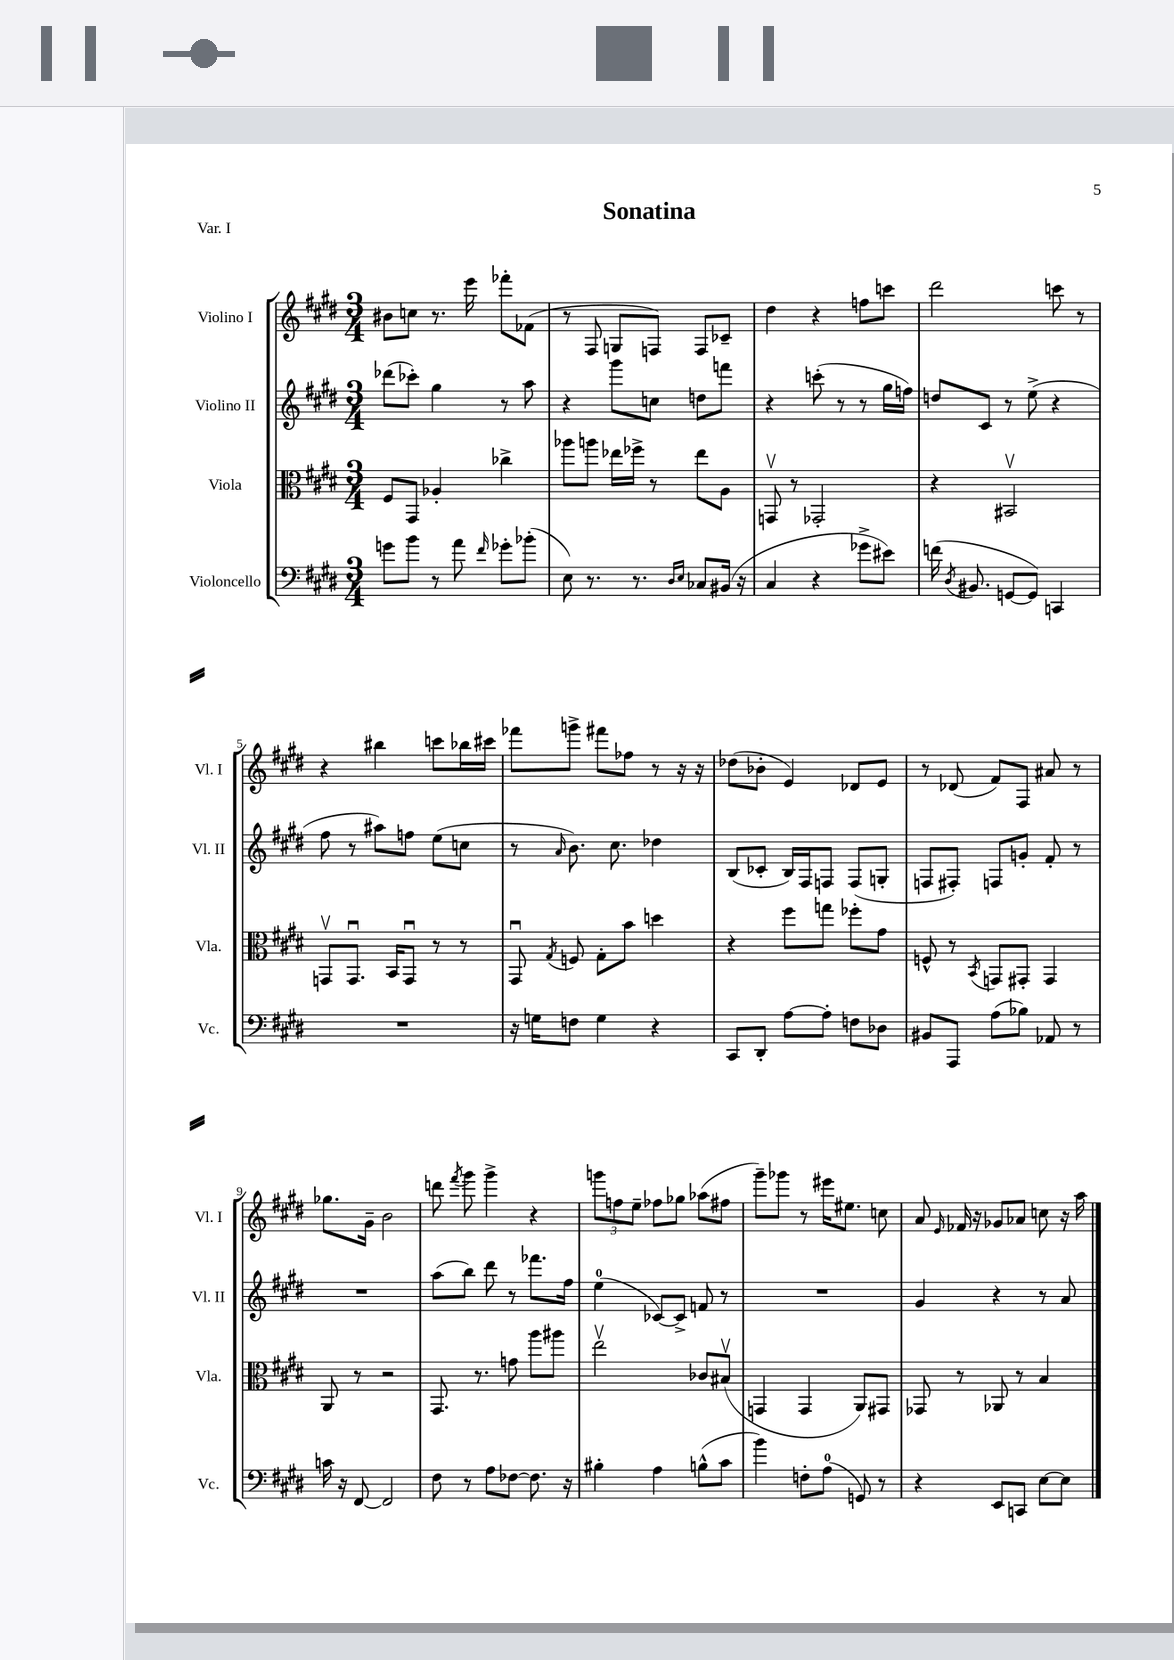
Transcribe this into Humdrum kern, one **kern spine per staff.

**kern	**kern	**kern	**kern
*staff4	*staff3	*staff2	*staff1
*clefF4	*clefC3	*clefG2	*clefG2
*k[f#c#g#d#]	*k[f#c#g#d#]	*k[f#c#g#d#]	*k[f#c#g#d#]
*M3/4	*M3/4	*M3/4	*M3/4
8g	8F#	(8ddd-	8b#
8b	8GG#	8ccc-')	8cc
8r	4A-'	4gg#	8.r
8a	.	.	.
.	.	.	16eee
16qqf#	.	.	.
8g-'	4cc-^	8r	8fff-'
(8b-'	.	8aa	(8f-
=	=	=	=
8E)	8aa-	4r	8r
8.r	8aa	.	8F#
.	16ee-	8ggg#	8G
8.r	16ff-^	.	.
.	8r	8cc	8F)
16qqD#	.	.	.
16qqE	.	.	.
8C-	8ee-	8dd	8F
(16BB#	8A	8fff	8c-~
16r	.	.	.
=	=	=	=
4C#	8GGv	4r	4dd#
.	8r	.	.
4r	2GG-'	(8ccc'	4r
.	.	8r	.
8g-^	.	8r	8ff
8e#)	.	16gg#	8ccc
.	.	16ff)	.
=	=	=	=
(16f	4r	8dd	2ddd#
8qD#	.	.	.
8.BB#	.	.	.
.	.	8c#	.
[8GG	2BB#v	8r	.
8GG])	.	(8ee^	.
4CC	.	4r	8ccc
.	.	.	8r
=	=	=	=
2.r	8GGv	8ff#	4r
.	8.GGu	8r	.
.	.	8aa#)	4bb#
.	16BB	.	.
.	8GGu	8ff	.
.	8r	(8ee	8ccc
.	8r	8cc	16bb-
.	.	.	16ccc#
=	=	=	=
16r	8GG#u	8r	8fff-
16G	.	.	.
.	8qG#	16qqa	.
8F	8F	8.b)	8ggg^
4G	8G#'	.	8fff#
.	.	8.cc#	.
.	8b	.	8ff-
4r	4dd	4dd-	8r
.	.	.	16r
.	.	.	16r
=	=	=	=
8CC#	4r	(8B	(8dd-
8DD#'	.	8c-'	8b-'
[8A	8ff#	16B)	4e)
.	.	16F#	.
8A']	8gg	8F	.
8F	8ff-'	(8F	8d-
8D-	8g#	8G'	8e
=	=	=	=
8BB#	8F^^	8F	8r
8AAA	8r	8F#')	(8d-
.	8qBB	.	.
(8A	8GG	8F	8f#)
8B-)	8GG#'	8g'	8F#
8AA-	4GG#	8f#'	8a#
8r	.	8r	8r
=	=	=	=
16c	8AA	2.r	8.gg-
16r	.	.	.
[8FF#	8r	.	.
.	.	.	16g#~
2FF#]	2r	.	2b
=	=	=	=
8F#	8.GG#	(8aa	8ddd
.	.	.	8qfff#
8r	.	8bb)	8ggg#
.	8.r	.	.
8A	.	8ddd#	4ggg#^
[8F-	8g	8r	.
8.F-]	8aa	8.fff-	4r
.	8aa#	.	.
16r	.	16ff#	.
=	=	=	=
4B#'	2eev	(4ee	12ggg
.	.	.	12ff
.	.	.	12ee~
4A	.	[8c-)	8ff-
.	.	8c-^]	8gg-
(8B^^	8c-	8f	(8aa-
8c#	(8B#v	8r	8ff#
=	=	=	=
4b)	4GG	2.r	8ggg#~)
.	.	.	8ggg-
8F'	4GG	.	8r
(8A	.	.	16eee#
.	.	.	8.ee#
8GG)	8AA)	.	.
8r	8GG#	.	8cc
=	=	=	=
4r	8GG-	4g#	8a
.	.	.	16qqe
.	8r	.	16f-
.	.	.	16r
8EE	8AA-	4r	8g-
8CC	8r	.	8a-
[8E	4B	8r	8cc
8E]	.	8a	16r
.	.	.	16aa
==	==	==	==
*-	*-	*-	*-
